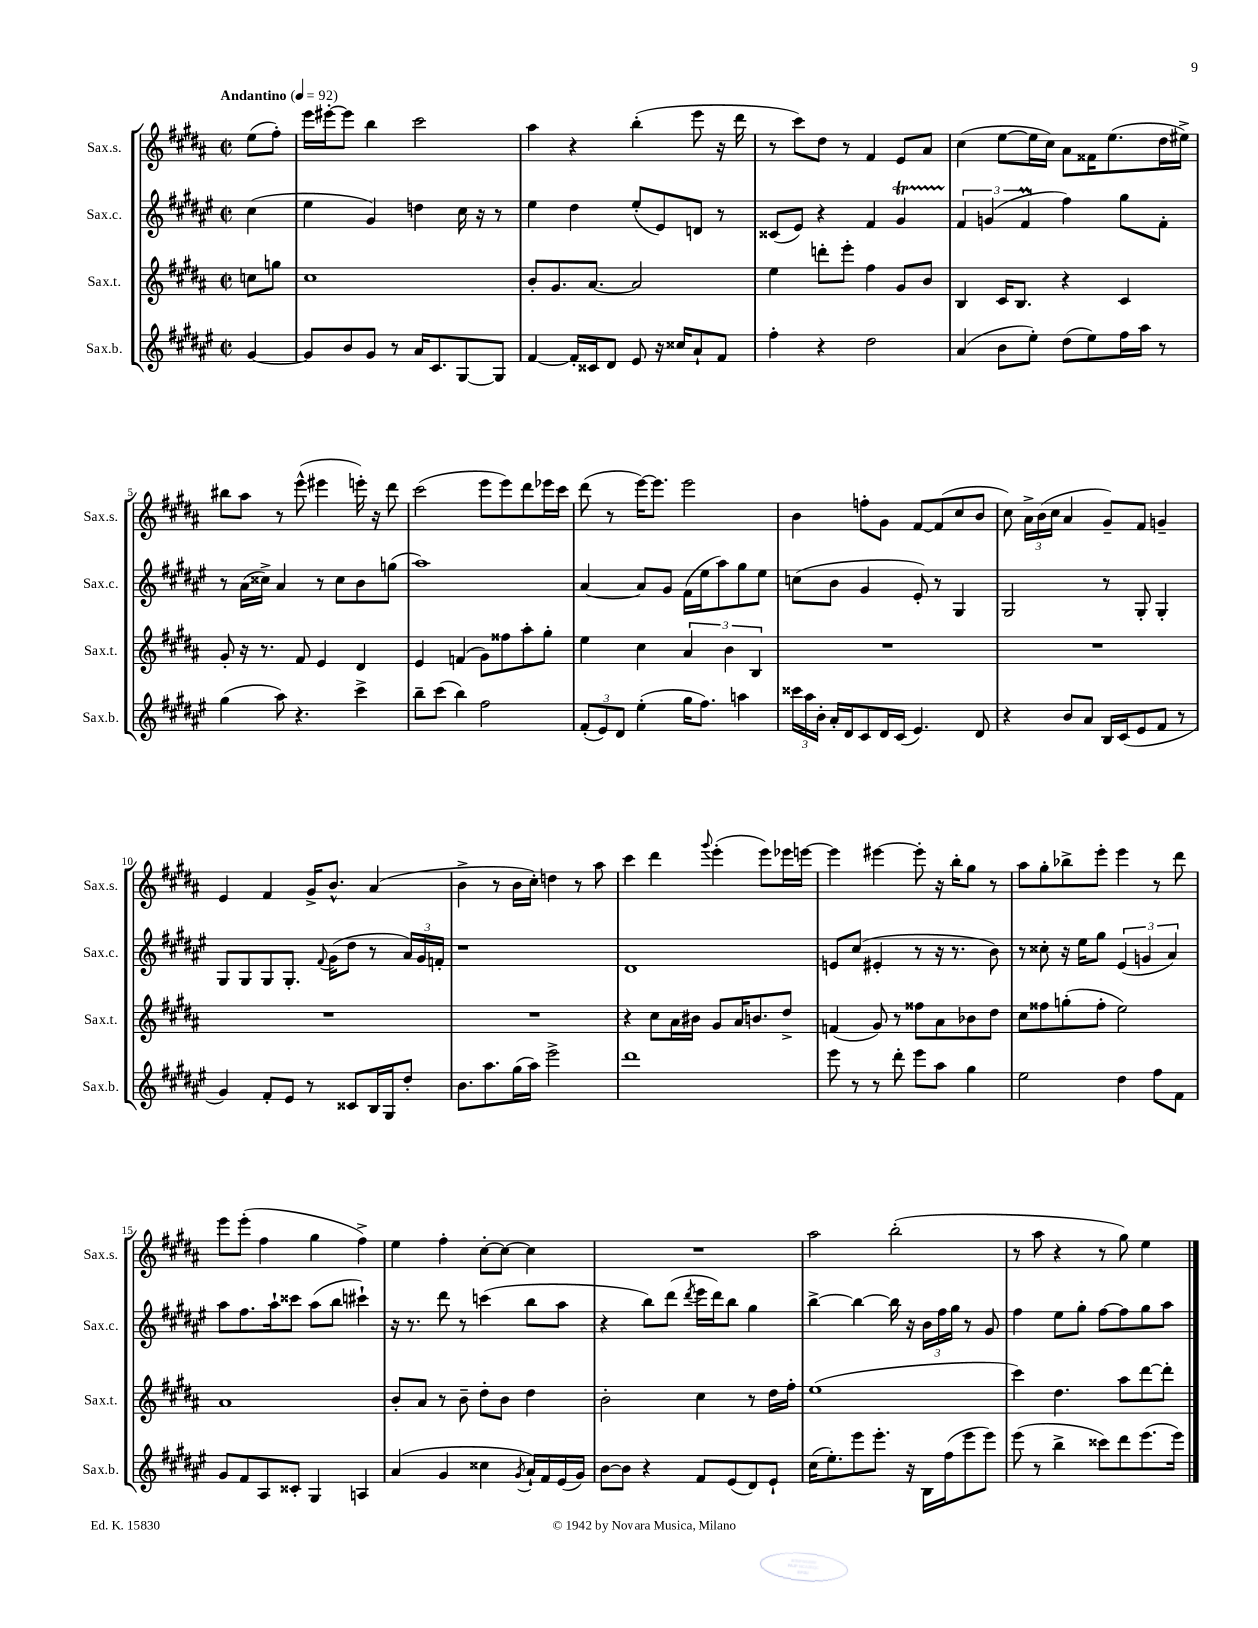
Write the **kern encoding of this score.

**kern	**kern	**kern	**kern
*staff4	*staff3	*staff2	*staff1
*clefG2	*clefG2	*clefG2	*clefG2
*k[f#c#g#d#a#e#]	*k[f#c#g#d#a#]	*k[f#c#g#d#a#e#]	*k[f#c#g#d#a#]
*M2/2	*M2/2	*M2/2	*M2/2
*met(c|)	*met(c|)	*met(c|)	*met(c|)
*MM92	*MM92	*MM92	*MM92
[4g#	8cc	(4cc#	(8ee
.	8gg	.	8ff#')
=	=	=	=
8g#]	1cc#	4ee#	16eee
.	.	.	[16eee#'
8b	.	.	8eee#]
8g#	.	4g#)	4bb
8r	.	.	.
16a#	.	4dd	2ccc#
8.c#	.	.	.
[8G#	.	16cc#	.
.	.	16r	.
8G#]	.	8r	.
=	=	=	=
[4f#	8b'	4ee#	4aa#
.	8.g#	.	.
16f#']	.	4dd#	4r
16c##	[8.a#	.	.
8d#	.	.	.
8e#	2a#]	(8ee#'	(4bb'
16r	.	8e#)	.
16cc##	.	.	.
8a#`	.	8d	8eee
8f#	.	8r	16r
.	.	.	16ddd#
=	=	=	=
4ff#'	4ee	(8c##	8r
.	.	8e#)	8ccc#)
4r	8ddd'	4r	8dd#
.	8eee'	.	8r
2dd#	4ff#	4f#	4f#
.	8g#	4g#	8e
.	8b	.	8a#
=	=	=	=
(4a#	4B	6f#	(4cc#
.	.	(6g	.
8b	16c#	.	[8ee
.	8.B	.	.
.	.	6f#	.
8ee#')	.	.	16ee]
.	.	.	16cc#)
(8dd#	4r	4ff#)	8a#
8ee#)	.	.	16f##
.	.	.	(8.ee
16ff#	4c#	8gg#	.
16aa#	.	.	.
8r	.	8f#'	16dd#
.	.	.	16ee#^)
=	=	=	=
(4gg#	8g#'	8r	8bb#
.	16r	(16a#	8aa#
.	8.r	16cc##^)	.
8aa#)	.	4a#	8r
4.r	8f#	.	(8eee^^
.	4e	8r	4eee#
.	.	8cc##	.
4ccc#^	4d#	8b	16eee')
.	.	.	16r
.	.	(8gg	8ddd#
=	=	=	=
8bb~	4e	1aa#)	(2ccc#
(8ccc#	.	.	.
4bb)	(4f	.	.
2ff#	8g#)	.	8eee
.	8ff##	.	8eee)
.	8aa#'	.	8ddd#
.	8gg#'	.	16eee-
.	.	.	16ccc#
=	=	=	=
(12f#'	4ee	[4a#	(8ddd#
12e#)	.	.	.
.	.	.	8r
12d#	.	.	.
(4ee#'	4cc#	8a#]	[16eee)
.	.	.	8.eee]
.	.	8g#	.
16gg#	6a#	(16f#	2eee
8.ff#)	.	16ee#	.
.	.	8aa#)	.
.	6b	.	.
4aa	.	8gg#	.
.	6B	.	.
.	.	8ee#	.
=	=	=	=
24ccc##	1r	(8cc	4b
24aa#	.	.	.
24b'	.	.	.
16a#'	.	8b	.
16d#	.	.	.
8c#	.	4g#	8ff'
16d#	.	.	8g#
(16c#	.	.	.
4.e#)	.	8e#')	[8f#
.	.	8r	(8f#]
.	.	4G#	8cc#
8d#	.	.	8b
=	=	=	=
4r	1r	2G#	8cc#)
.	.	.	24a#^
.	.	.	(24b
.	.	.	24cc#
8b	.	.	4a#
8a#	.	.	.
16B	.	8r	8g#~)
(16c#	.	.	.
8e#	.	8G#'	8f#
8f#	.	4G#'	4g~
8r	.	.	.
=	=	=	=
4g#)	1r	8G#	4e
.	.	8G#	.
8f#'	.	8G#	4f#
8e#	.	8.G#'	.
8r	.	.	16g#^
.	.	8qqf#	.
.	.	(16g#	8.b^^
8c##	.	8dd#	.
16B	.	8r	(4a#
16G#	.	.	.
8dd#'	.	24a#)	.
.	.	24g#	.
.	.	24f'	.
=	=	=	=
8.b	1r	1r	4b^
8.aa#	.	.	.
.	.	.	8r
(16gg#	.	.	16b
16aa#)	.	.	16cc#')
2eee#^	.	.	4dd
.	.	.	8r
.	.	.	8aa#
=	=	=	=
1ddd#	4r	1d#	4ccc#
.	8cc#	.	4ddd#
.	16a#	.	.
.	16b#	.	.
.	.	.	8qqggg#
.	8g#	.	(4eee'
.	16a#	.	.
.	8.b	.	.
.	.	.	8eee)
.	8dd#^	.	16eee-
.	.	.	[16eee
=	=	=	=
8eee#	(4f	8e	4eee]
8r	.	(8cc#	.
8r	8g#)	4e#'	[4eee#
8ddd#'	8r	.	.
8eee#	8ff##	8r	8eee#']
8aa#	8a#	16r	16r
.	.	8.r	16bb'
4gg#	8b-	.	8gg#
.	8dd#	8b)	8r
=	=	=	=
2ee#	8cc#	8r	8aa#
.	8ff##	8cc##'	8gg#'
.	(8gg'	16r	8bb-^
.	.	16ee#	.
.	8ff##'	8gg#	8eee'
4dd#	2ee)	(6e#	4eee
.	.	6g	.
8ff#	.	.	8r
.	.	6a#)	.
8f#	.	.	8ddd#
=	=	=	=
8g#	1a#	8aa#	8eee
8f#	.	8.ff#	(8eee'
8A#	.	.	4ff#
.	.	16aa#`	.
8c##'	.	8ccc##	.
4G#	.	(8aa#	4gg#
.	.	8bb	.
4A	.	4ccc#`)	4ff#^)
=	=	=	=
(4a#	8b'	16r	4ee
.	.	8.r	.
.	8a#	.	.
4g#	8r	8ddd#	4ff#'
.	8b~	8r	.
4cc##	8dd#'	(4ccc	[8cc#'
.	8b	.	8cc#_
8qg#	.	.	.
16a#`)	4dd#	8bb	4cc#]
16f#	.	.	.
(16e#	.	8aa#	.
16g#)	.	.	.
=	=	=	=
[8b	2b'	4r	1r
8b]	.	.	.
4r	.	8bb)	.
.	.	(8ddd#	.
.	.	8qddd#	.
8f#	4cc#	16eee#	.
.	.	16ddd#)	.
(8e#	.	8bb	.
8d#)	8r	4gg#	.
8e#`	16dd#	.	.
.	16ff#'	.	.
=	=	=	=
(16cc#	(1ee	[4bb^	2aa#
8.ee#')	.	.	.
8eee#	.	4bb_	.
8.eee#'	.	.	.
.	.	16bb]	(2bb'
16r	.	16r	.
16B	.	24b	.
.	.	24ff#	.
(16ff#	.	.	.
.	.	24gg#	.
8eee#	.	8r	.
8eee#)	.	8g#	.
=	=	=	=
(8eee#	4ccc#)	4ff#	8r
8r	.	.	8aa#
4bb^	4.dd#	8ee#	4r
.	.	8gg#'	.
8ccc##)	.	[8ff#	8r
8ddd#	8aa#	8ff#]	8gg#)
(8.eee#	[8ddd#	8gg#	4ee
.	8ddd#']	8aa#	.
16eee#)	.	.	.
==	==	==	==
*-	*-	*-	*-
